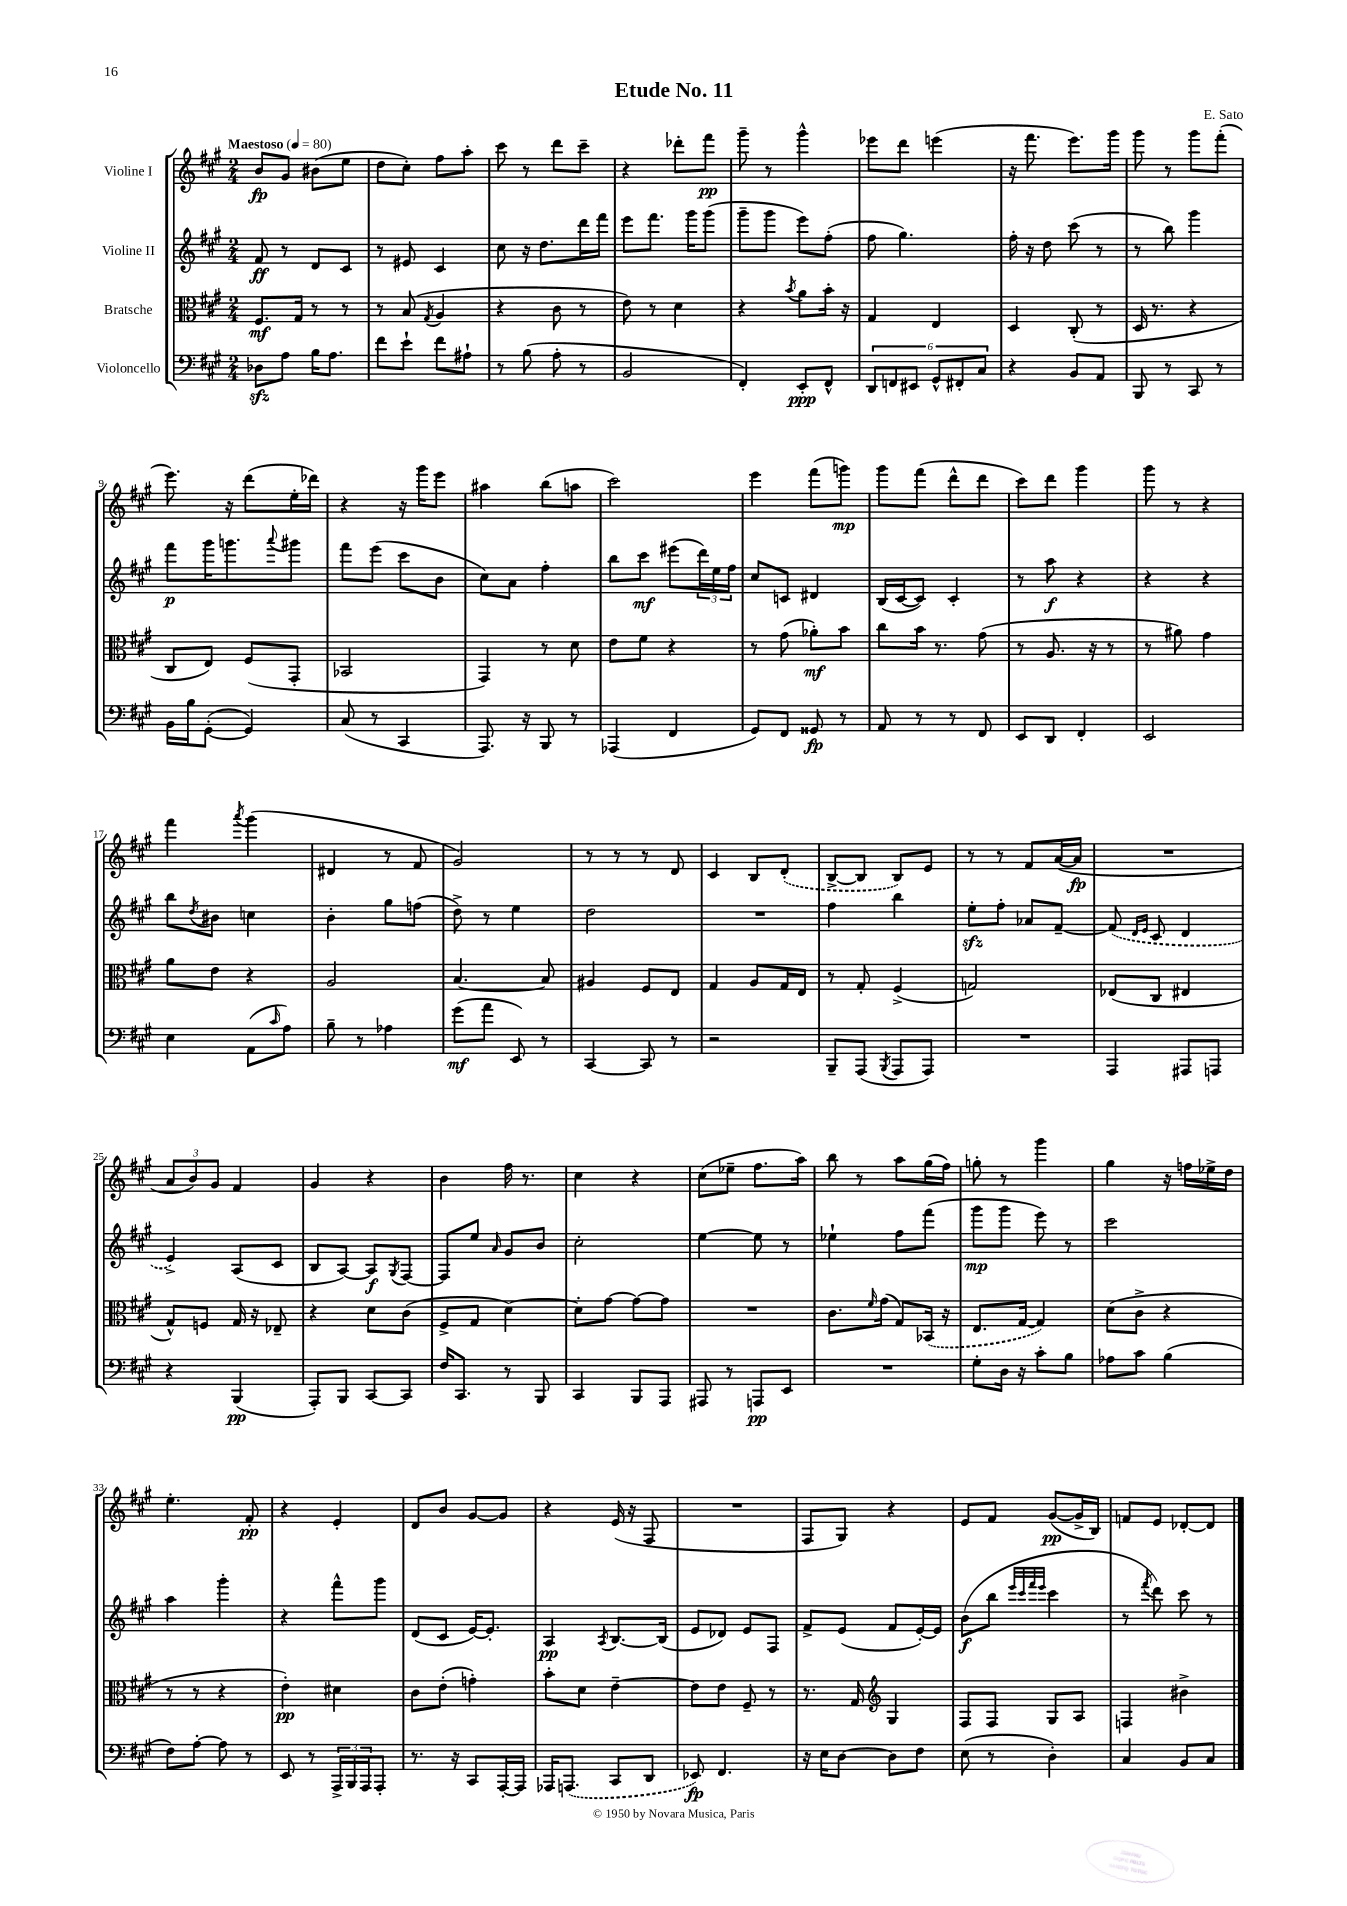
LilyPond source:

\header { title = "Etude No. 11" composer = "E. Sato" }
<<
\new StaffGroup <<
\new Staff = "s0" \with { instrumentName = "Violine I" } {
    \clef treble \key a \major \numericTimeSignature \time 2/4 \tempo "Maestoso" 4 = 80
    b'8\fp gis'8 bis'8( e''8 |
    d''8 cis''8-.) fis''8 a''8-. |
    cis'''8 r8 d'''8 cis'''8-- |
    r4 des'''8-. fis'''8\pp |
    gis'''8-- r8 gis'''4-^ |
    ees'''8 d'''8 e'''4( |
    r16 fis'''8. e'''8.) gis'''16 |
    gis'''8 r8 gis'''8 fis'''8-.( |
    e'''8.) r16 d'''8( e''16-. des'''16) |
    r4 r16 gis'''16 e'''8 |
    ais''4 b''8( a''8 |
    cis'''2) |
    e'''4 fis'''8( g'''8\mp) |
    gis'''8 fis'''8( d'''8-^ d'''8 |
    cis'''8) d'''8 gis'''4 |
    gis'''8 r8 r4 |
    fis'''4 \acciaccatura { a'''8 } gis'''4( |
    dis'4 r8 fis'8 |
    gis'2) |
    r8 r8 r8 d'8 |
    cis'4 b8 \once \slurDashed d'8-.( |
    b8~-> b8 b8) e'8 |
    r8 r8 fis'8 a'16~( a'16\fp |
    R2 |
    \tuplet 3/2 { a'8 b'8) gis'8 } fis'4 |
    gis'4 r4 |
    b'4 fis''16 r8. |
    cis''4 r4 |
    cis''8( ees''8-- fis''8. a''16) |
    b''8 r8 a''8 gis''16( fis''16) |
    g''8-. r8 gis'''4 |
    gis''4 r16 f''16 ees''16-> d''16 |
    e''4.-. fis'8-.\pp |
    r4 e'4-. |
    d'8 b'8 gis'8~ gis'8 |
    r4 e'16( r16 fis8 |
    R2 |
    fis8 gis8) r4 |
    e'8 fis'8 gis'8~\pp( gis'16-> b16) |
    f'8 e'8 des'8~-. des'8 \bar "|." |
}
\new Staff = "s1" \with { instrumentName = "Violine II" } {
    \clef treble \key a \major \numericTimeSignature \time 2/4
    fis'8\ff r8 d'8 cis'8 |
    r8 eis'8 cis'4 |
    cis''8 r16 d''8. d'''16 fis'''16 |
    e'''8 fis'''8. gis'''16 gis'''8( |
    gis'''8-- gis'''8 e'''8) fis''8-.( |
    fis''8 gis''4.) |
    fis''16-. r16 d''8 cis'''8( r8 |
    r8 b''8) gis'''4 |
    fis'''8\p gis'''16 g'''8. \appoggiatura { a'''8 } gis'''8 |
    fis'''8 e'''8( cis'''8 b'8 |
    cis''8) a'8 fis''4-. |
    b''8 cis'''8\mf eis'''8( \tuplet 3/2 { d'''16) e''16 fis''16 } |
    cis''8 c'8 dis'4 |
    b16( cis'16~ cis'8) cis'4-. |
    r8 a''8\f r4 |
    r4 r4 |
    b''8 \acciaccatura { d''8 } bis'8 c''4 |
    b'4-. gis''8 f''8( |
    d''8->) r8 e''4 |
    d''2 |
    R2 |
    fis''4 b''4 |
    e''8-.\sfz fis''8-. aes'8 fis'8~-- |
    \once \slurDashed fis'8( \grace { d'16 e'16 } cis'8 d'4 |
    e'4->) a8( cis'8 |
    b8 a8~) a8\f \acciaccatura { gis8 } fis8~ |
    fis8 e''8 \grace { a'16 } gis'8 b'8 |
    cis''2-. |
    e''4~ e''8 r8 |
    ees''4-! fis''8 fis'''8( |
    gis'''8\mp gis'''8 e'''8) r8 |
    cis'''2 |
    a''4 gis'''4-. |
    r4 fis'''8-^ gis'''8 |
    d'8( cis'8 e'16~) e'8.-. |
    a4\pp \acciaccatura { a8 } b8.~ b16( |
    e'8 des'8) e'8 fis8 |
    fis'8-> e'8( fis'8 e'16~-.) e'16 |
    b'8\f( b''8 \grace { e'''32 cis'''32 fis'''32 e'''32 } cis'''4 |
    r8 \acciaccatura { fis'''8 } d'''8) cis'''8 r8 \bar "|." |
}
\new Staff = "s2" \with { instrumentName = "Bratsche" } {
    \clef alto \key a \major \numericTimeSignature \time 2/4
    fis8.\mf gis16 r8 r8 |
    r8 b8( \acciaccatura { gis8 } a4 |
    r4 cis'8 r8 |
    e'8) r8 d'4 |
    r4 \acciaccatura { b'8 } a'8 b'16-. r16 |
    gis4 e4 |
    d4 cis8-.( r8 |
    d16 r8. r4 |
    cis8 e8) fis8( gis,8-. |
    bes,2 |
    gis,4) r8 d'8 |
    e'8 fis'8 r4 |
    r8 gis'8( aes'8-.\mf) b'8 |
    cis''8 b'16 r8. gis'8( |
    r8 a8. r16 r8 |
    r8 ais'8) gis'4 |
    a'8 e'8 r4 |
    a2 |
    b4.~ b8 |
    ais4 fis8 e8 |
    gis4 a8 gis16 e16 |
    r8 gis8-. fis4->( |
    g2) |
    ees8( cis8 eis4 |
    gis8-^) f8 gis16 r16 ees8-- |
    r4 d'8 cis'8( |
    fis8-> gis8 d'4~) |
    d'8-. gis'8~ gis'8~ gis'8 |
    R2 |
    cis'8. \grace { fis'16 } gis'16( gis8) \once \slurDashed bes,16( r16 |
    e8. gis16~ gis4) |
    d'8( cis'8-> r4 |
    r8 r8 r4 |
    e'4-.\pp) dis'4 |
    cis'8 e'8-.( g'4-.) |
    b'8-. d'8 e'4~-- |
    e'8 e'8 fis8-- r8 |
    r8. gis16 \clef treble gis4 |
    fis8 fis8 gis8 a8 |
    f4 bis'4-> \bar "|." |
}
\new Staff = "s3" \with { instrumentName = "Violoncello" } {
    \clef bass \key a \major \numericTimeSignature \time 2/4
    des8\sfz a8 b16 a8. |
    fis'8 e'8-! fis'8 ais8-! |
    r8 b8( a8-. r8 |
    b,2 |
    fis,4-.) e,8-.\ppp fis,8-^ |
    \tuplet 6/4 { d,8 f,8 eis,8 gis,8-^ fis,8-. cis8 } |
    r4 b,8 a,8 |
    b,,8 r8 cis,8 r8 |
    b,16 b16 gis,8~-.( gis,4) |
    cis8( r8 cis,4 |
    a,,8.) r16 b,,8 r8 |
    aes,,4( fis,4 |
    gis,8) fis,8 gisis,8\fp r8 |
    a,8 r8 r8 fis,8 |
    e,8 d,8 fis,4-. |
    e,2 |
    e4 a,8( \grace { cis'16 } a8) |
    b8-- r8 aes4 |
    gis'8\mf( a'8 e,8) r8 |
    cis,4~ cis,8 r8 |
    r2 |
    b,,8-- a,,8( \acciaccatura { b,,8 } a,,8 a,,8) |
    R2 |
    a,,4 ais,,8 a,,8 |
    r4 b,,4\pp( |
    a,,8-.) b,,8 cis,8~ cis,8 |
    fis16 cis,8. r8 b,,8 |
    cis,4 b,,8 a,,8 |
    ais,,8 r8 a,,8\pp e,8 |
    R2 |
    gis8-. d16 r16 cis'8-. b8 |
    aes8 cis'8 b4( |
    fis8) a8~-. a8 r8 |
    e,8 r8 \tuplet 3/2 { a,,16-> b,,16 a,,16 } a,,8-. |
    r8. r16 cis,8 a,,16~-. a,,16 |
    aes,,16 \once \slurDashed a,,8.( cis,8 d,8 |
    ees,8\fp) fis,4. |
    r16 e16 d8~ d8 fis8 |
    e8( r8 d4-.) |
    cis4 b,8 cis8 \bar "|." |
}
>>
>>
